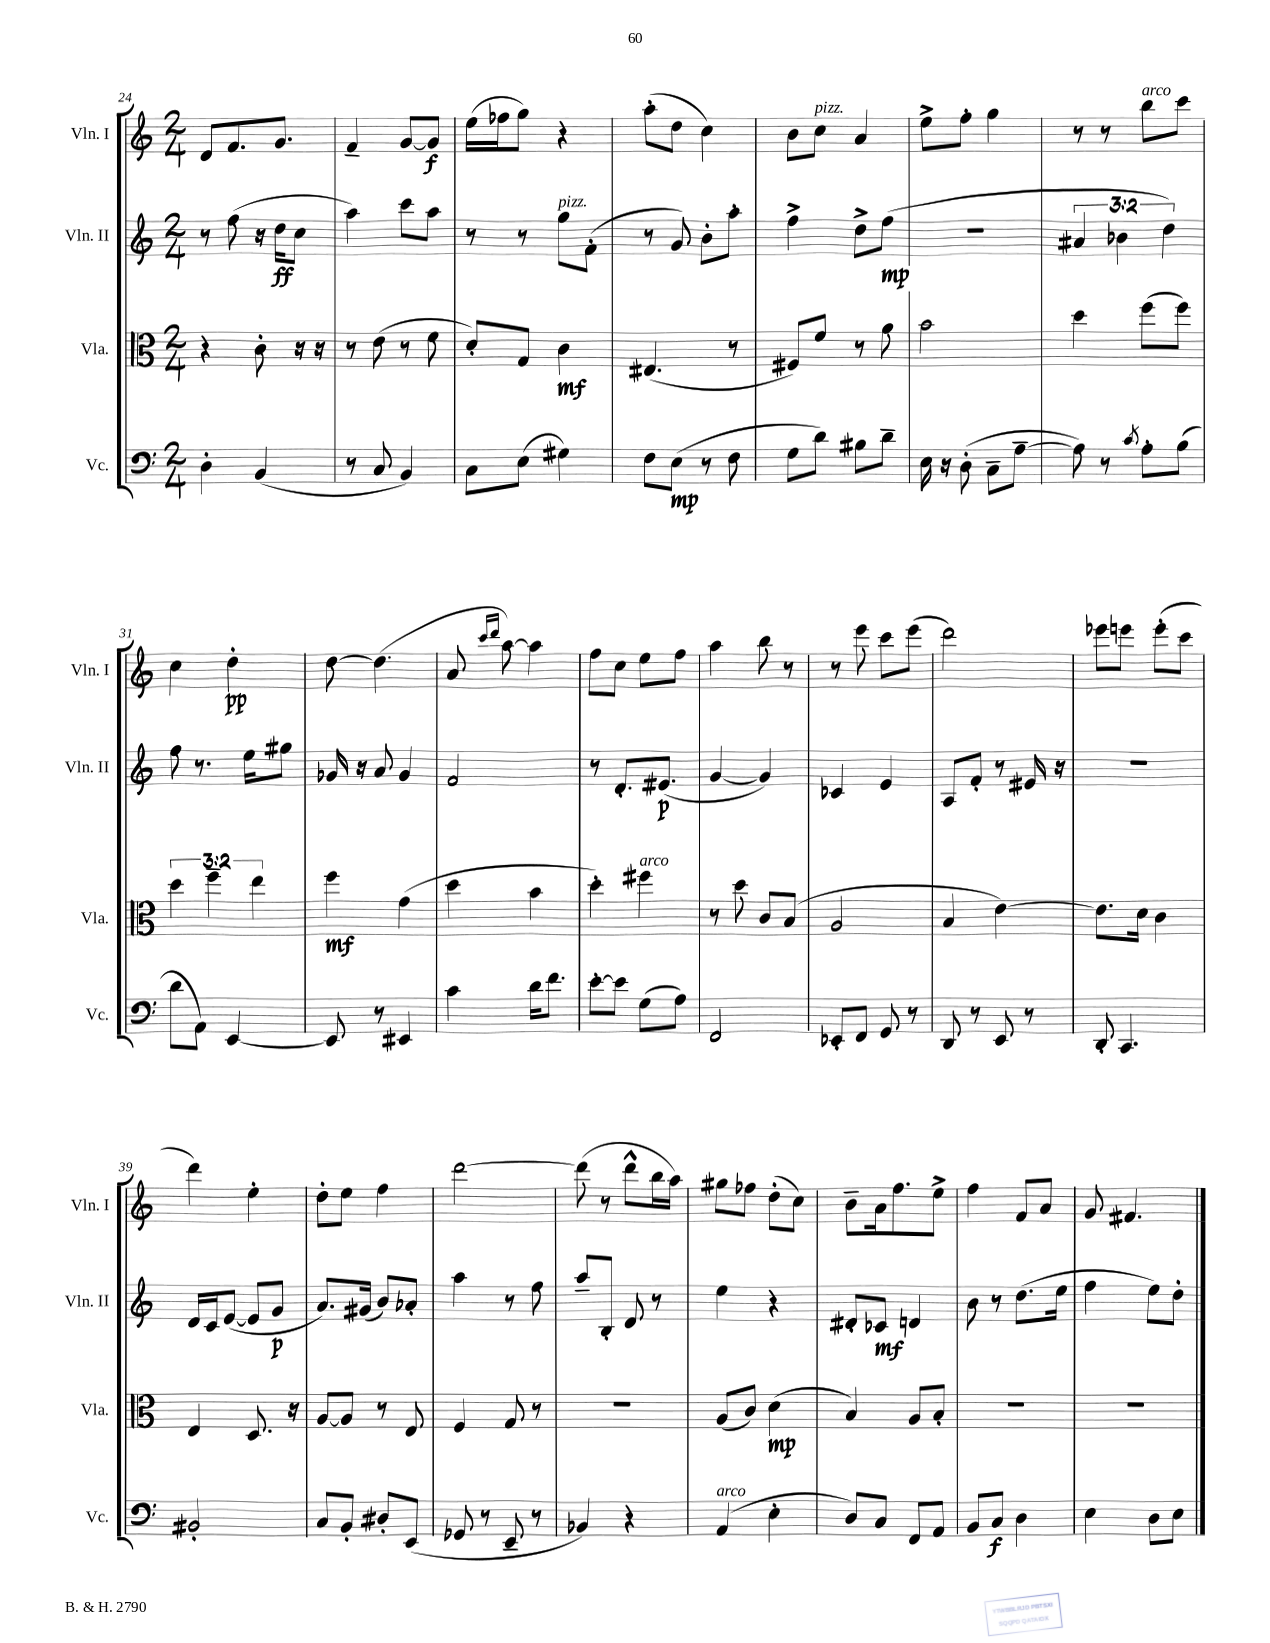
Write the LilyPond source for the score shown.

<<
\new StaffGroup <<
\new Staff = "s0" \with { instrumentName = "Vln. I" shortInstrumentName = "Vln. I" } {
    \clef treble \key c \major \numericTimeSignature \time 2/4
    d'8 f'8. g'8. |
    f'4-- g'8~ g'8\f |
    e''16( fes''16 g''8) r4 |
    a''8-.( d''8 c''4) |
    b'8 c''8^\markup { \italic "pizz." } a'4 |
    e''8-> f''8-. g''4 |
    r8 r8 b''8^\markup { \italic "arco" } c'''8 |
    c''4 d''4-.\pp |
    d''8~ d''4.( |
    a'8 \grace { c'''16 d'''16 } a''8~) a''4 |
    f''8 c''8 e''8 f''8 |
    a''4 b''8 r8 |
    r8 e'''8 c'''8 e'''8( |
    d'''2) |
    ees'''8 e'''8 e'''8-.( c'''8 |
    d'''4) e''4-. |
    d''8-. e''8 f''4 |
    d'''2~ |
    d'''8( r8 d'''8-^ b''16 a''16) |
    gis''8 fes''8 d''8-.( c''8) |
    b'8-- a'16 f''8. e''8-> |
    f''4 f'8 a'8 |
    g'8 fis'4. \bar "|." |
}
\new Staff = "s1" \with { instrumentName = "Vln. II" shortInstrumentName = "Vln. II" } {
    \clef treble \key c \major \numericTimeSignature \time 2/4 \override Staff.TupletNumber.text = #tuplet-number::calc-fraction-text
    r8 f''8( r16 d''16\ff c''8 |
    a''4) c'''8 a''8 |
    r8 r8 g''8^\markup { \italic "pizz." } f'8-.( |
    r8 g'8) b'8-. a''8-. |
    f''4-> d''8-> f''8\mp( |
    R2 |
    \tuplet 3/2 { ais'4 bes'4 d''4) } |
    f''8 r8. e''16 gis''8 |
    ges'16 r16 a'8 ges'4 |
    f'2 |
    r8 d'8.-. eis'8.\p( |
    g'4~ g'4) |
    ces'4 e'4 |
    a8 f'8-. r8 eis'16 r16 |
    R2 |
    d'16 c'16 e'8~( e'8 g'8\p |
    a'8.) gis'16( b'8) aes'8-. |
    a''4 r8 f''8 |
    a''8-- b8-. d'8 r8 |
    e''4 r4 |
    dis'8-. ces'8\mf d'4 |
    b'8 r8 d''8.( e''16 |
    f''4 e''8) d''8-. \bar "|." |
}
\new Staff = "s2" \with { instrumentName = "Vla." shortInstrumentName = "Vla." } {
    \clef alto \key c \major \numericTimeSignature \time 2/4 \override Staff.TupletNumber.text = #tuplet-number::calc-fraction-text
    r4 c'8-. r16 r16 |
    r8 e'8( r8 f'8 |
    d'8-.) g8 c'4\mf |
    eis4.( r8 |
    fis8) f'8 r8 a'8 |
    b'2 |
    d''4 f''8( f''8) |
    \tuplet 3/2 { d''4 f''4-- e''4 } |
    f''4\mf g'4( |
    d''4 b'4 |
    d''4-.) fis''4^\markup { \italic "arco" } |
    r8 d''8 c'8 b8( |
    a2 |
    b4 e'4~) |
    e'8. d'16 c'4 |
    e4 d8. r16 |
    a8~ a8 r8 e8 |
    f4 g8 r8 |
    R2 |
    a8( c'8) d'4\mp( |
    b4) a8 b8-. |
    R2 |
    R2 \bar "|." |
}
\new Staff = "s3" \with { instrumentName = "Vc." shortInstrumentName = "Vc." } {
    \clef bass \key c \major \numericTimeSignature \time 2/4
    d4-. b,4( |
    r8 c8 b,4) |
    c8 e8( gis4) |
    f8 e8\mp( r8 f8 |
    g8 d'8) bis8 d'8-- |
    e16 r16 d8-.( c8-- a8~-- |
    a8) r8 \acciaccatura { c'8 } a8-. b8( |
    d'8 a,8) e,4~ |
    e,8 r8 eis,4 |
    c'4 d'16 f'8. |
    e'8~-. e'8 g8( a8) |
    f,2 |
    ees,8-. f,8 g,8 r8 |
    d,8 r8 e,8 r8 |
    d,8-. c,4. |
    bis,2-. |
    c8 b,8-. dis8-. e,8( |
    ges,8 r8 e,8-- r8 |
    bes,4) r4 |
    a,4^\markup { \italic "arco" }( e4-. |
    d8) c8 f,8 a,8 |
    b,8 c8\f d4 |
    e4 d8 e8 \bar "|." |
}
>>
>>
\layout { \context { \Score currentBarNumber = #24 } }
